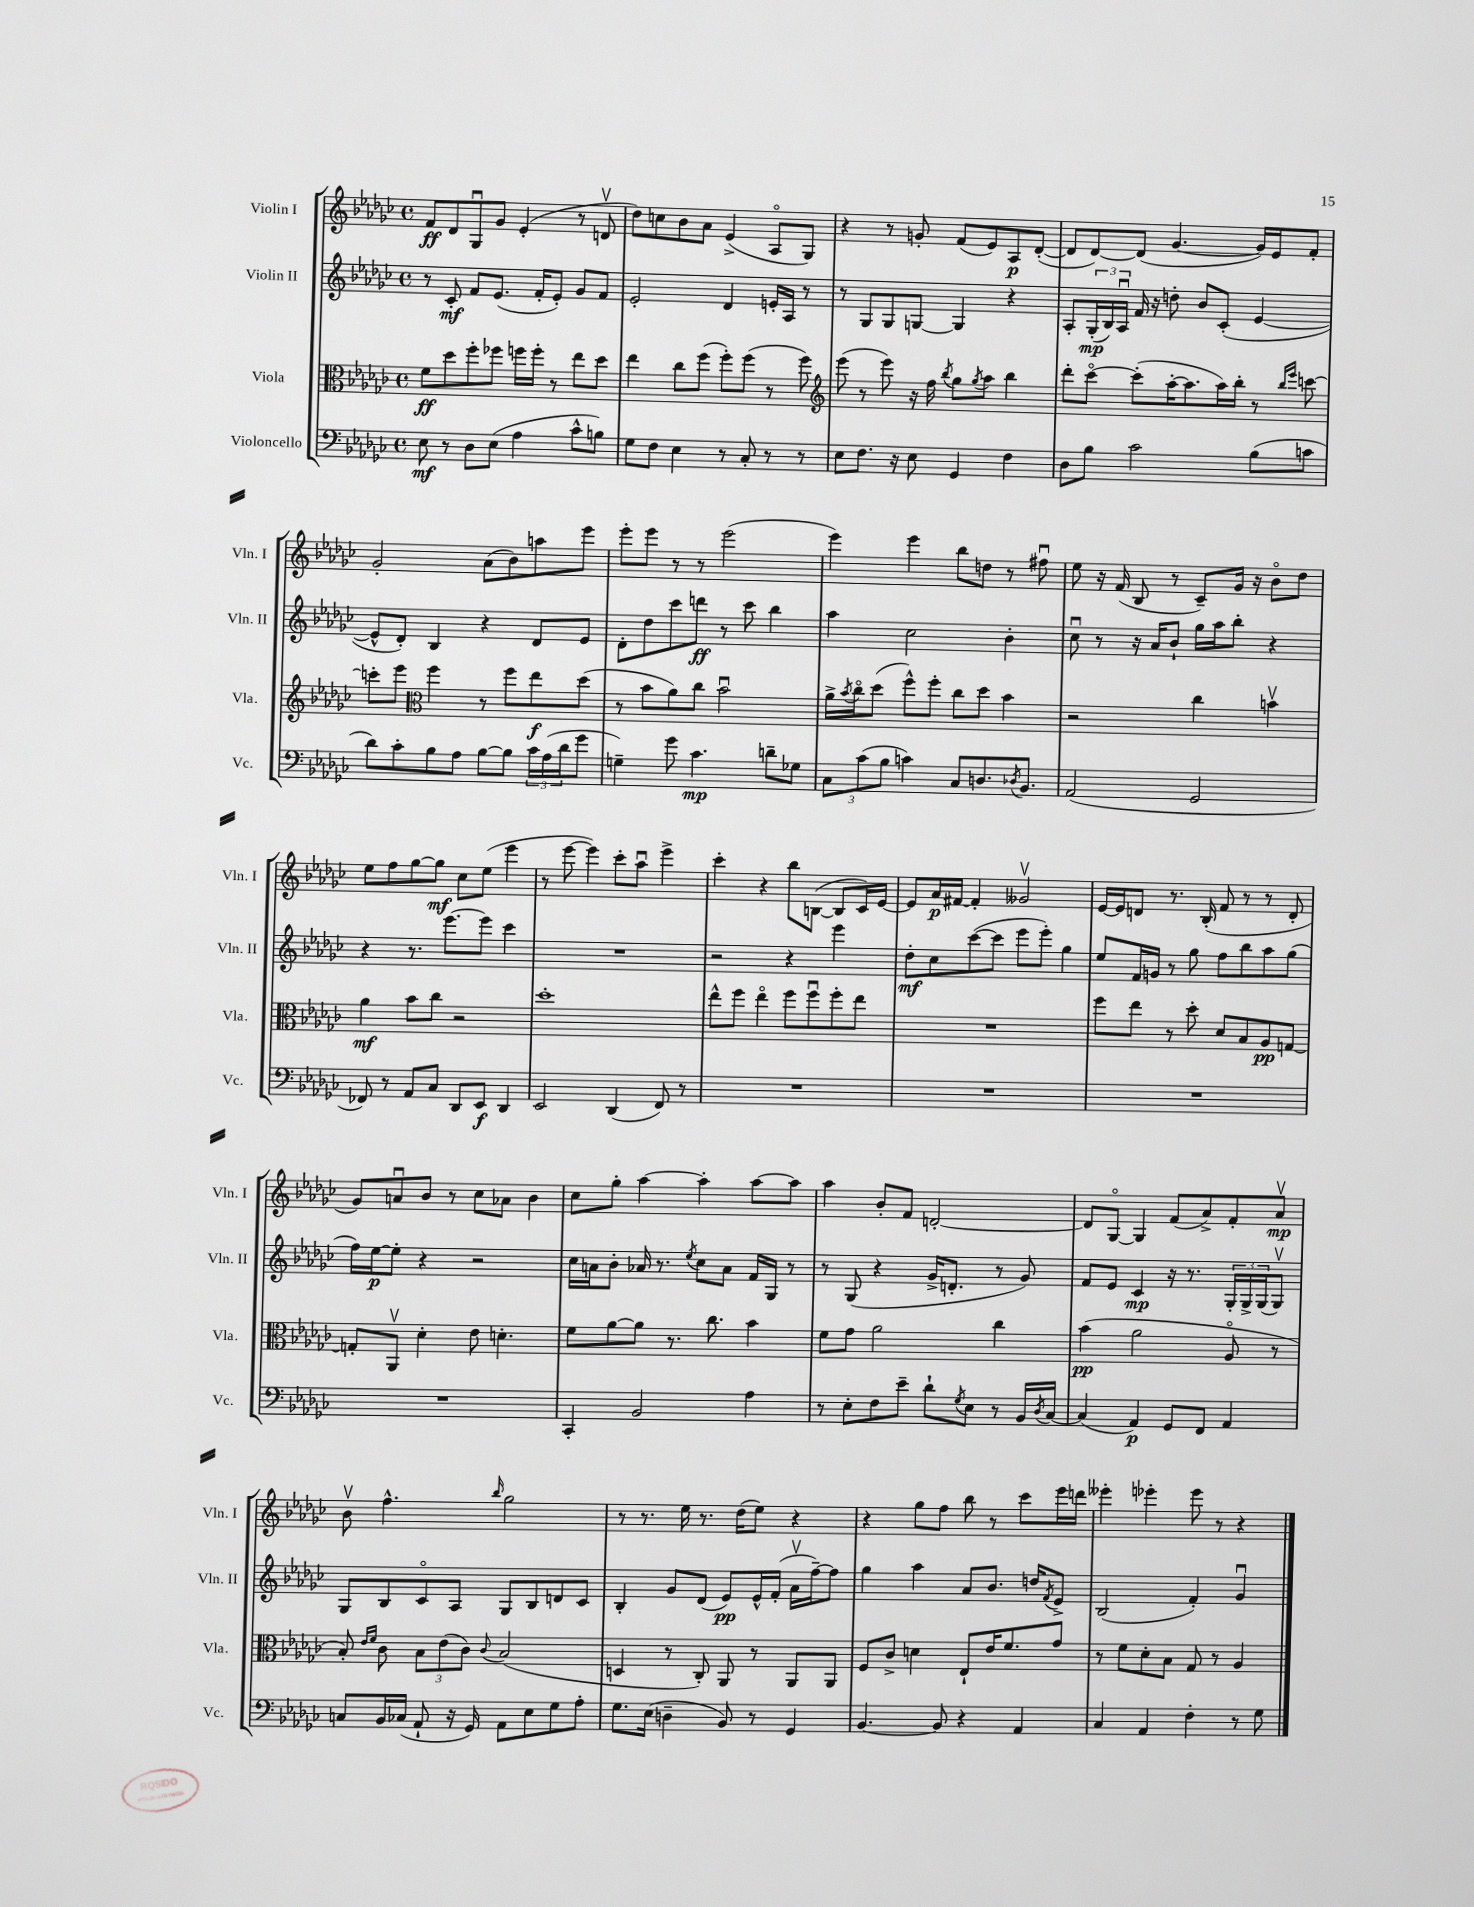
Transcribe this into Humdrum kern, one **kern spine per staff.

**kern	**dynam	**kern	**dynam	**kern	**dynam	**kern	**dynam
*part4	*part4	*part3	*part3	*part2	*part2	*part1	*part1
*staff4	*staff4	*staff3	*staff3	*staff2	*staff2	*staff1	*staff1
*I"Violoncello	*	*I"Viola	*	*I"Violin II	*	*I"Violin I	*
*I'Vc.	*	*I'Vla.	*	*I'Vln. II	*	*I'Vln. I	*
*clefF4	*	*clefC3	*	*clefG2	*	*clefG2	*
*k[b-e-a-d-g-c-]	*	*k[b-e-a-d-g-c-]	*	*k[b-e-a-d-g-c-]	*	*k[b-e-a-d-g-c-]	*
*M4/4	*	*M4/4	*	*M4/4	*	*M4/4	*
*met(c)	*	*met(c)	*	*met(c)	*	*met(c)	*
=1	=1	=1	=1	=1	=1	=1	=1
8E-\	mf	8f\L	ff	8r	.	8f/L	ff
8r	.	8dd-\	.	8c-'/	mf	8d-/	.
8D-\L	.	8ff'\	.	8f/L	.	8G-u/	.
(8E-\J	.	8ff-X\J	.	(8.e-/J	.	8g-/J	.
4A-\	.	16ffn\LL	.	.	.	(4e-'/	.
.	.	16ff'\JJ	.	16f'/KL	.	.	.
.	.	8r	.	8e-'/J)	.	.	.
8c-^^\L	.	8ee-\L	.	8g-/L	.	8r	.
8Bn\J)	.	8dd-\J	.	8f/J	.	8dnv/	.
=2	=2	=2	=2	=2	=2	=2	=2
8G-\L	.	4ee-\	.	2e-'/	.	8dd-\L)	.
8F\J	.	.	.	.	.	8ccn\	.
4E-\	.	8cc-\L	.	.	.	8b-\	.
.	.	(8ff\J	.	.	.	8a-\J	.
8r	.	8ff'\L)	.	4d-/	.	(4e-^/	.
8C-'/	.	(8ff\J	.	.	.	.	.
8r	.	8r	.	16en'/LL	.	8A-/L	.
.	.	.	.	16A-/JJ	.	.	.
8r	.	8ff\)	.	8r	.	8G-/J)	.
=3	=3	=3	=3	=3	=3	=3	=3
*	*	*clefG2	*	*	*	*	*
8E-\L	.	(8eee-\	.	8r	.	4r	.
8.F\J	.	8r	.	8G-/L	.	.	.
.	.	8eee-\)	.	8G-/	.	8r	.
16r	.	.	.	.	.	.	.
8E-\	.	16r	.	[8Gn/J	.	8gn'/	.
.	.	16ff\	.	.	.	.	.
.	.	8qbb-/	.	.	.	.	.
4GG-/	.	8gg-\L	.	4G/]	.	(8f/L	.
.	.	8qgg-/	.	.	.	.	.
.	.	8aa-\J	.	.	.	8e-/)	.
4F\	.	4bb-\	.	4r	.	8A-/	p
.	.	.	.	.	.	([8d-'/J	.
=4	=4	=4	=4	=4	=4	=4	=4
8D-\L	.	8ddd-'\L	.	8A-'/L	.	8d-/L]	.
8B-\J	.	[8ccc-\J	.	(24G-'/L	mp	[8d-/)	.
.	.	.	.	24B-/)	.	.	.
.	.	.	.	24A-u/JJ	.	.	.
2c-\	.	(8ccc-'\L]	.	16f/	.	(8d-/J]	.
.	.	.	.	16r	.	.	.
.	.	[16aa-'\K	.	8ddn'\	.	[4.g-/	.
.	.	8.aa-\]	.	.	.	.	.
.	.	.	.	8b-/L	.	.	.
.	.	16aa-\L)	.	(8c-'/J	.	.	.
.	.	16bb-'\JJ	.	.	.	.	.
(8B-\L	.	8r	.	[4e-/	.	16g-/LL])	.
.	.	.	.	.	.	16e-/J	.
.	.	16qqbb-/LL	.	.	.	.	.
.	.	16qqeee-/JJ	.	.	.	.	.
8cn\J	.	[8cccn\	.	.	.	8f'/J	.
!!LO:LB:g=z
=5	=5	=5	=5	=5	=5	=5	=5
8d-\L)	.	8cccn'\L]	.	8e-^^/L]	.	2g-'/	.
8c-'\	.	8eee-\J	.	8d-'/J)	.	.	.
*	*	*clefC3	*	*	*	*	*
8B-\	.	4ff\	.	4B-/	.	.	.
8A-\J	.	.	.	.	.	.	.
[8B-\L	.	8r	.	4r	.	(8a-\L	.
8B-\J]	.	8ff\L	.	.	.	8b-\)	.
24c-\LL	.	8ee-\	f	8d-/L	.	8aan\	.
(24A-\	.	.	.	.	.	.	.
24d-\J	.	.	.	.	.	.	.
8g-\J	.	(8dd-\J	.	8e-/J	.	8eee-\J	.
=6	=6	=6	=6	=6	=6	=6	=6
4Gn~\)	.	8r	.	8d-'\L	.	8eee-'\L	.
.	.	8b-\L	.	8dd-\	.	8eee-\J	.
8g-\	.	8a-\)	.	8ccc-\	.	8r	.
4.c-\	mp	8cc-\J	.	8dddn\J	ff	8r	.
.	.	2b-u\	.	8r	.	(2eee-\	.
.	.	.	.	8ccc-\	.	.	.
8dn~\L	.	.	.	4bb-\	.	.	.
8G-X\J	.	.	.	.	.	.	.
=7	=7	=7	=7	=7	=7	=7	=7
12C-\L	.	16a-^\LL	.	4aa-\	.	4eee-\)	.
.	.	8qb-/	.	.	.	.	.
.	.	16cc-\J	.	.	.	.	.
(12c-\	.	.	.	.	.	.	.
.	.	(8dd-\J	.	.	.	.	.
12B-\J	.	.	.	.	.	.	.
4cn\)	.	8ff^^\L)	.	2cc-\	.	4eee-\	.
.	.	8ff'\J	.	.	.	.	.
8C-/L	.	8cc-\L	.	.	.	8bb-\L	.
8.Dn/	.	8dd-\J	.	.	.	8ddn\J	.
.	.	4b-\	.	4b-'\	.	8r	.
8qD-X/	.	.	.	.	.	.	.
8.BB-/J	.	.	.	.	.	.	.
.	.	.	.	.	.	8ff#Xu\	.
=8	=8	=8	=8	=8	=8	=8	=8
(2AA-/	.	2r	.	8cc-u\	.	8ee-\	.
.	.	.	.	8r	.	16r	.
.	.	.	.	.	.	(16f/	.
.	.	.	.	16r	.	8B-/	.
.	.	.	.	16a-/KL	.	.	.
.	.	.	.	8b-`/J	.	8r	.
2GG-/	.	4cc-\	.	16gg-\LL	.	8c-~/L)	.
.	.	.	.	16aa-\J	.	.	.
.	.	.	.	8bb-'\J	.	16g-/Jk	.
.	.	.	.	.	.	16r	.
.	.	4bnv\	.	4r	.	8b-\L	.
.	.	.	.	.	.	8dd-\J	.
!!LO:LB:g=z
=9	=9	=9	=9	=9	=9	=9	=9
8FF-X/)	.	4a-\	mf	4r	.	8ee-\L	.
8r	.	.	.	.	.	8ff\	.
8AA-/L	.	8b-\L	.	8.r	.	[8gg-\	.
8C-/J	.	8cc-\J	.	.	.	8gg-\J]	mf
.	.	.	.	[8.eee-\L	.	.	.
8DD-/L	.	2r	.	.	.	8cc-\L	.
8EE-/J	f	.	.	8eee-\J]	.	(8ee-\J	.
4DD-/	.	.	.	4ccc-\	.	4eee-\	.
=10	=10	=10	=10	=10	=10	=10	=10
2EE-/	.	1dd-'	.	1r	.	8r	.
.	.	.	.	.	.	[8eee-\	.
.	.	.	.	.	.	4eee-\])	.
(4DD-/	.	.	.	.	.	8ccc-'\L	.
.	.	.	.	.	.	8aa-u\J	.
8FF/)	.	.	.	.	.	4eee-^\	.
8r	.	.	.	.	.	.	.
=11	=11	=11	=11	=11	=11	=11	=11
1r	.	8ee-^^\L	.	2r	.	4ccc-'\	.
.	.	8ff\J	.	.	.	.	.
.	.	4ee-\	.	.	.	4r	.
.	.	8ff\L	.	4r	.	8bb-\L	.
.	.	8ffu\	.	.	.	([8Bn\J	.
.	.	8ff'\	.	4eee-\	.	8B/L]	.
.	.	8ee-\J	.	.	.	16c-/L)	.
.	.	.	.	.	.	[16e-/JJ	.
=12	=12	=12	=12	=12	=12	=12	=12
1r	.	1r	.	8dd-'\L	mf	8e-/L]	.
.	.	.	.	8cc-\	.	16a-/L	p
.	.	.	.	.	.	[16f#X/JJ	.
.	.	.	.	([8ccc-\	.	4f#'/]	.
.	.	.	.	8ccc-\J]	.	.	.
.	.	.	.	8eee-\L	.	2g--Xv/	.
.	.	.	.	8eee-'\J)	.	.	.
.	.	.	.	4gg-\	.	.	.
=13	=13	=13	=13	=13	=13	=13	=13
1r	.	8ff\L	.	8ee-/L	.	[16e-/LL	.
.	.	.	.	.	.	16e-/J]	.
.	.	8ee-\J	.	16f/L	.	8dn/J	.
.	.	.	.	16gn/JJ	.	.	.
.	.	8r	.	8r	.	8.r	.
.	.	8dd-'\	.	8gg-\	.	.	.
.	.	.	.	.	.	(16B-'/	.
.	.	8d-/L	.	8ff\L	.	8f/	.
.	.	8B-/	.	8bb-\	.	8r	.
.	.	8A-/	pp	8aa-\	.	8r	.
.	.	[8Gn/J	.	(8gg-\J	.	8d'/	.
!!LO:LB:g=z
=14	=14	=14	=14	=14	=14	=14	=14
1r	.	8Gn'/L]	.	16ff\LL)	.	8g-/L)	.
.	.	.	.	[16ee-\J	p	.	.
.	.	8AA-v/J	.	8ee-'\J]	.	8anu/	.
.	.	4d-'\	.	4r	.	8b-/J	.
.	.	.	.	.	.	8r	.
.	.	8e-\	.	2r	.	8cc-\L	.
.	.	4.dn'\	.	.	.	8a-X\J	.
.	.	.	.	.	.	4b-\	.
=15	=15	=15	=15	=15	=15	=15	=15
4CC-'/	.	8f\L	.	16cc-\LL	.	8cc-\L	.
.	.	.	.	16an\J	.	.	.
.	.	[8a-\	.	8b-'\J	.	8gg-'\J	.
2BB-/	.	8a-\J]	.	16a-X/	.	[4aa-\	.
.	.	.	.	8.r	.	.	.
.	.	8.r	.	.	.	.	.
.	.	.	.	8qee-/	.	.	.
.	.	.	.	8cc-\L	.	4aa-'\]	.
.	.	8.cc-\	.	.	.	.	.
.	.	.	.	8a-\J	.	.	.
4A-\	.	4b-\	.	16f/LL	.	[8aa-\L	.
.	.	.	.	16G-/JJ	.	.	.
.	.	.	.	8r	.	8aa-\J]	.
=16	=16	=16	=16	=16	=16	=16	=16
8r	.	8f\L	.	8r	.	4aa-\	.
8E-'\L	.	8g-\J	.	(8G-/	.	.	.
8F\	.	2a-\	.	4r	.	8b-'/L	.
8e-~\J	.	.	.	.	.	8f/J	.
8d-`\L	.	.	.	16g-^/KL	.	[2dn'/	.
.	.	.	.	8.dn'/J	.	.	.
8qG-/	.	.	.	.	.	.	.
8E-\J	.	.	.	.	.	.	.
8r	.	4cc-\	.	8r	.	.	.
16BB-/LL	.	.	.	8g-/)	.	.	.
8qD-/	.	.	.	.	.	.	.
[16C-/JJ	.	.	.	.	.	.	.
=17	=17	=17	=17	=17	=17	=17	=17
(4C-/]	.	(4b-\	pp	8f/L	.	8d/L]	.
.	.	.	.	8e-/J	.	[8G-/J	.
4AA-/)	p	2a-\	.	4c-/	mp	4G-/]	.
8GG-/L	.	.	.	16r	.	(8f/L	.
.	.	.	.	8.r	.	.	.
8FF/J	.	.	.	.	.	8a-^/)	.
4AA-/	.	8A-/	.	24G-'/LL	.	8f'/	.
.	.	.	.	24G-^/	.	.	.
.	.	.	.	(24G-/J	.	.	.
.	.	8r	.	8G-v/J)	.	8a-v/J	mp
!!LO:LB:g=z
=18	=18	=18	=18	=18	=18	=18	=18
8Cn/L	.	8B-'/)	.	8G-/L	.	8b-v\	.
.	.	16qqe-/LL	.	.	.	.	.
.	.	16qqf/JJ	.	.	.	.	.
16BB-/L	.	8c-\	.	8B-/	.	4.ff^^\	.
(16C-X/JJ	.	.	.	.	.	.	.
8AA-`/	.	12B-\L	.	8c-/	.	.	.
.	.	(12e-\	.	.	.	.	.
16r	.	.	.	8A-/J	.	.	.
.	.	12c-\J)	.	.	.	.	.
16GG-/)	.	.	.	.	.	.	.
.	.	8qqc-/	.	.	.	16qqbb-/	.
8AA-\L	.	(2B-/	.	8G-/L	.	2gg-\	.
8E-\	.	.	.	8B-/	.	.	.
8G-\	.	.	.	8dn/	.	.	.
8A-'\J	.	.	.	8c-/J	.	.	.
=19	=19	=19	=19	=19	=19	=19	=19
8.G-\L	.	4Dn/	.	4B-'/	.	8r	.
.	.	.	.	.	.	8.r	.
(16E-\Jk	.	.	.	.	.	.	.
4Dn~\	.	8r	.	8g-/L	.	.	.
.	.	.	.	.	.	16ee-\	.
.	.	8C-'/)	.	(8d-/J	.	8.r	.
8BB-/)	.	8AA-/	.	8e-/L)	pp	.	.
.	.	.	.	.	.	(16dd-\KL	.
8r	.	8r	.	16e-^^/L	.	8ee-\J)	.
.	.	.	.	(16f'/JJ	.	.	.
4GG-/	.	8AA-/L	.	16a-v\LL	.	4r	.
.	.	.	.	[16ff~\J)	.	.	.
.	.	8AA-/J	.	8ff\J]	.	.	.
=20	=20	=20	=20	=20	=20	=20	=20
[4.BB-/	.	8F/L	.	4gg-\	.	4r	.
.	.	8c-^/J	.	.	.	.	.
.	.	4dn\	.	4aa-\	.	8gg-\L	.
8BB-/]	.	.	.	.	.	8ff\J	.
4r	.	8E-`/L	.	8a-/L	.	8bb-\	.
.	.	16e-/K	.	8.b-/J	.	8r	.
.	.	8.f/	.	.	.	.	.
4AA-/	.	.	.	.	.	8ccc-\L	.
.	.	.	.	16ddn/KL	.	.	.
.	.	.	.	8qf/	.	.	.
.	.	8g-/J	.	8e-^/J	.	16eee-\L	.
.	.	.	.	.	.	16dddn\JJ	.
=21	=21	=21	=21	=21	=21	=21	=21
4C-/	.	8r	.	(2B-/	.	4eee--X'\	.
.	.	8f\L	.	.	.	.	.
4AA-/	.	8d-'\	.	.	.	4eee-X'\	.
.	.	8B-\J	.	.	.	.	.
4F'\	.	8G-/	.	4f'/)	.	8eee-\	.
.	.	8r	.	.	.	8r	.
8r	.	4A-/	.	4g-u/	.	4r	.
8G-\	.	.	.	.	.	.	.
==	==	==	==	==	==	==	==
*-	*-	*-	*-	*-	*-	*-	*-
